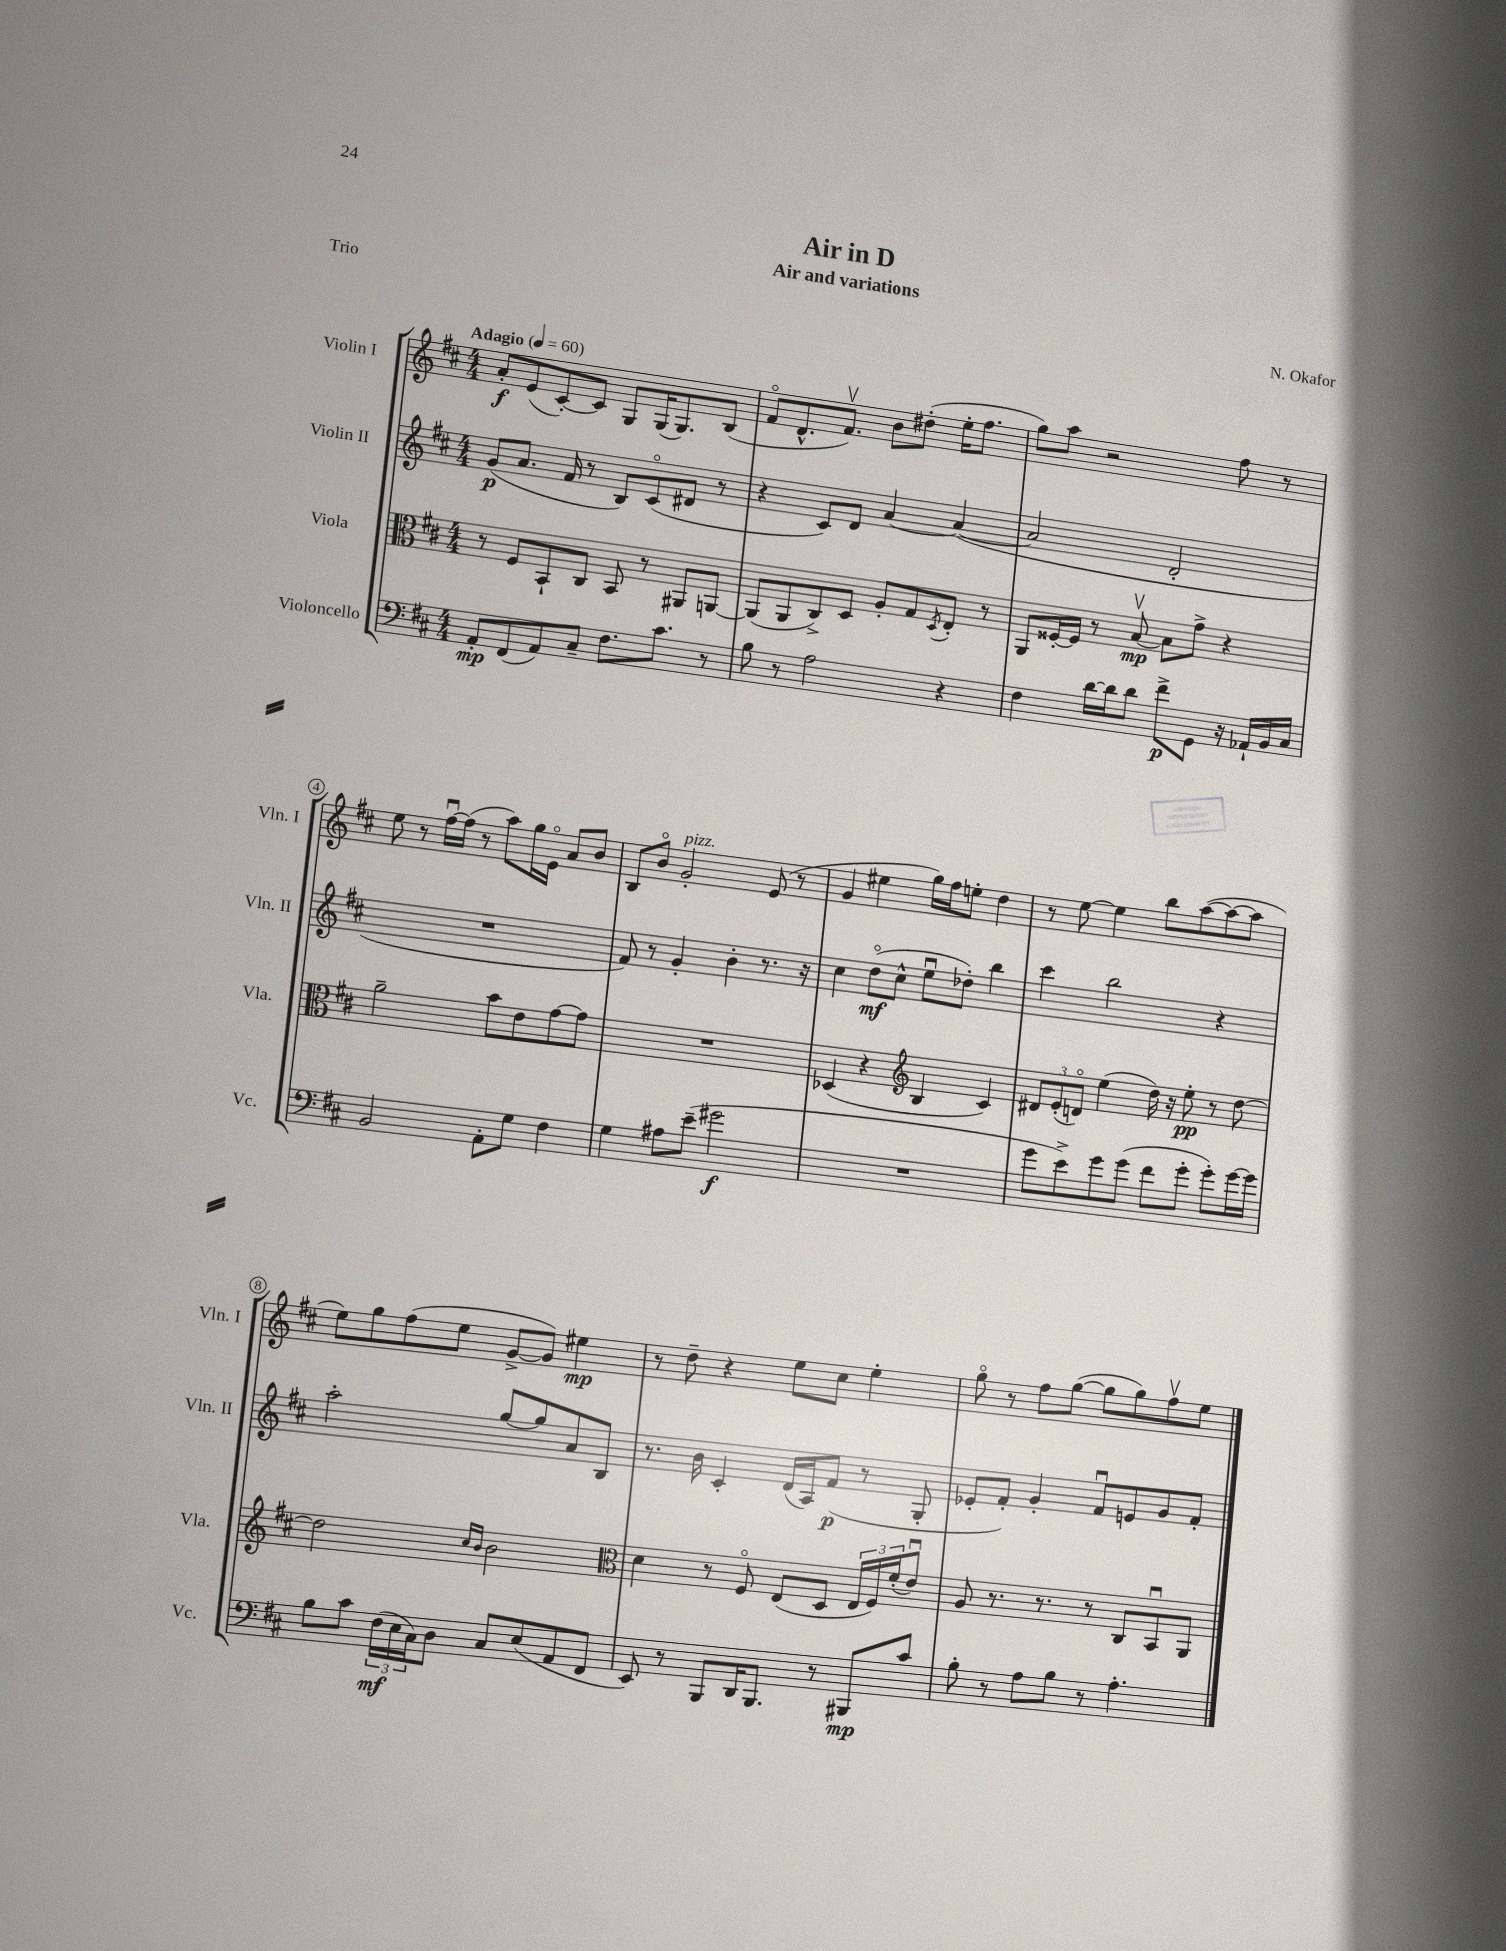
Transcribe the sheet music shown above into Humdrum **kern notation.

**kern	**kern	**kern	**kern
*staff4	*staff3	*staff2	*staff1
*clefF4	*clefC3	*clefG2	*clefG2
*k[f#c#]	*k[f#c#]	*k[f#c#]	*k[f#c#]
*M4/4	*M4/4	*M4/4	*M4/4
*MM60	*MM60	*MM60	*MM60
8AA'	8r	(8g	8a'
(8FF#	8F#	8.a	(8e
8AA)	8BB`	.	[8c#')
.	.	16f#	.
8C#~	8C#	8r	8c#]
8.F#	8BB	8B)	8G
.	8r	(8c#o	(16G
8.c#	.	.	8.G)
.	8AA#	8d#	.
8r	[8AA	8r	(8B
=	=	=	=
8B	(8AA]	4r	8f#o
8r	8AA	.	8.d^^
2A	8C#^)	8c#)	.
.	.	.	8.f#v)
.	8D	8d	.
.	8A'	[4a	8b
.	8G	.	(8dd#'
.	8qD	.	.
4r	8E'	(4a_	16ee'
.	.	.	8.ff#
.	8r	.	.
=	=	=	=
4F#	8AA	2a]	8gg)
.	[16F##'	.	8aa
.	16F##]	.	.
[16d	8r	.	2r
16d]	.	.	.
8d	[8Bv	.	.
8f#^	8B]	2d'	.
8GG	8g^	.	.
16r	4r	.	8ff#
16AA-`	.	.	.
16BB	.	.	8r
16C#	.	.	.
=	=	=	=
2BB	2a~	1r	8ee
.	.	.	8r
.	.	.	[16ff#u
.	.	.	(16ff#]
.	.	.	8r
8AA'	8b	.	8aa)
8G	8e	.	16gg
.	.	.	16eo
4F#	[8g	.	8a
.	8g]	.	8b
=	=	=	=
4G	1r	8f#)	8B
.	.	8r	8bo
8A#	.	4g'	2g'
(8e~	.	.	.
2g#	.	4b'	.
.	.	8.r	(8e
.	.	.	8r
.	.	16r	.
=	=	=	=
1r	(4D-	4cc#	4g
.	4r	(8ddo	4ee#
.	.	8cc#^^	.
*	*clefG2	*	*
.	4B	8eeu	16gg)
.	.	.	16ff#
.	.	8dd-')	8ee'
.	4c#)	4bb	4dd
=	=	=	=
8g	12d#	4ccc#	8r
.	(12e'	.	.
8e^)	.	.	[8ee
.	12do)	.	.
8g	(4ee	2bb	4ee]
(8g	.	.	.
8f#	16dd)	.	8bb
.	16r	.	.
8g'	8ee'	.	([8aa
8g')	8r	4r	8aa_
[16g	[8dd	.	8aa]
16g]	.	.	.
=	=	=	=
8B	2dd]	2aa'	8ee)
8c#	.	.	8gg
(24F#	.	.	(8ff#
24E	.	.	.
24C#)	.	.	.
8D	.	.	8ee
.	16qqcc#	.	.
.	16qqb	.	.
8C#	2b	[8gg	[8g^
(8E	.	8gg]	8g])
8AA	.	8a	4ee#
8FF#	.	8B	.
=	=	=	=
*	*clefC3	*	*
8EE)	4d	8.r	8r
8r	.	.	8dd~
.	.	16b	.
8BBB	8r	4c#'	4r
16DD	8F#o	.	.
8.BBB	.	.	.
.	(8E	(16d	8ee
.	.	16A)	.
8r	8D	(8f#	8cc#
8BBB#	24E	8r	4ee'
.	24F#)	.	.
.	(24f#'	.	.
8c#	8eu)	8G'	.
=	=	=	=
8B'	8A	8e-'	8ggo
8r	8.r	8f#')	8r
8A	.	4g'	8ff#
.	8.r	.	.
8B	.	.	([8gg
8r	8r	8f#u	8gg]
4.A'	8C#	8e	8gg)
.	8BBu	8g	8ff#v
.	8AA	8f#'	8ee
==	==	==	==
*-	*-	*-	*-
